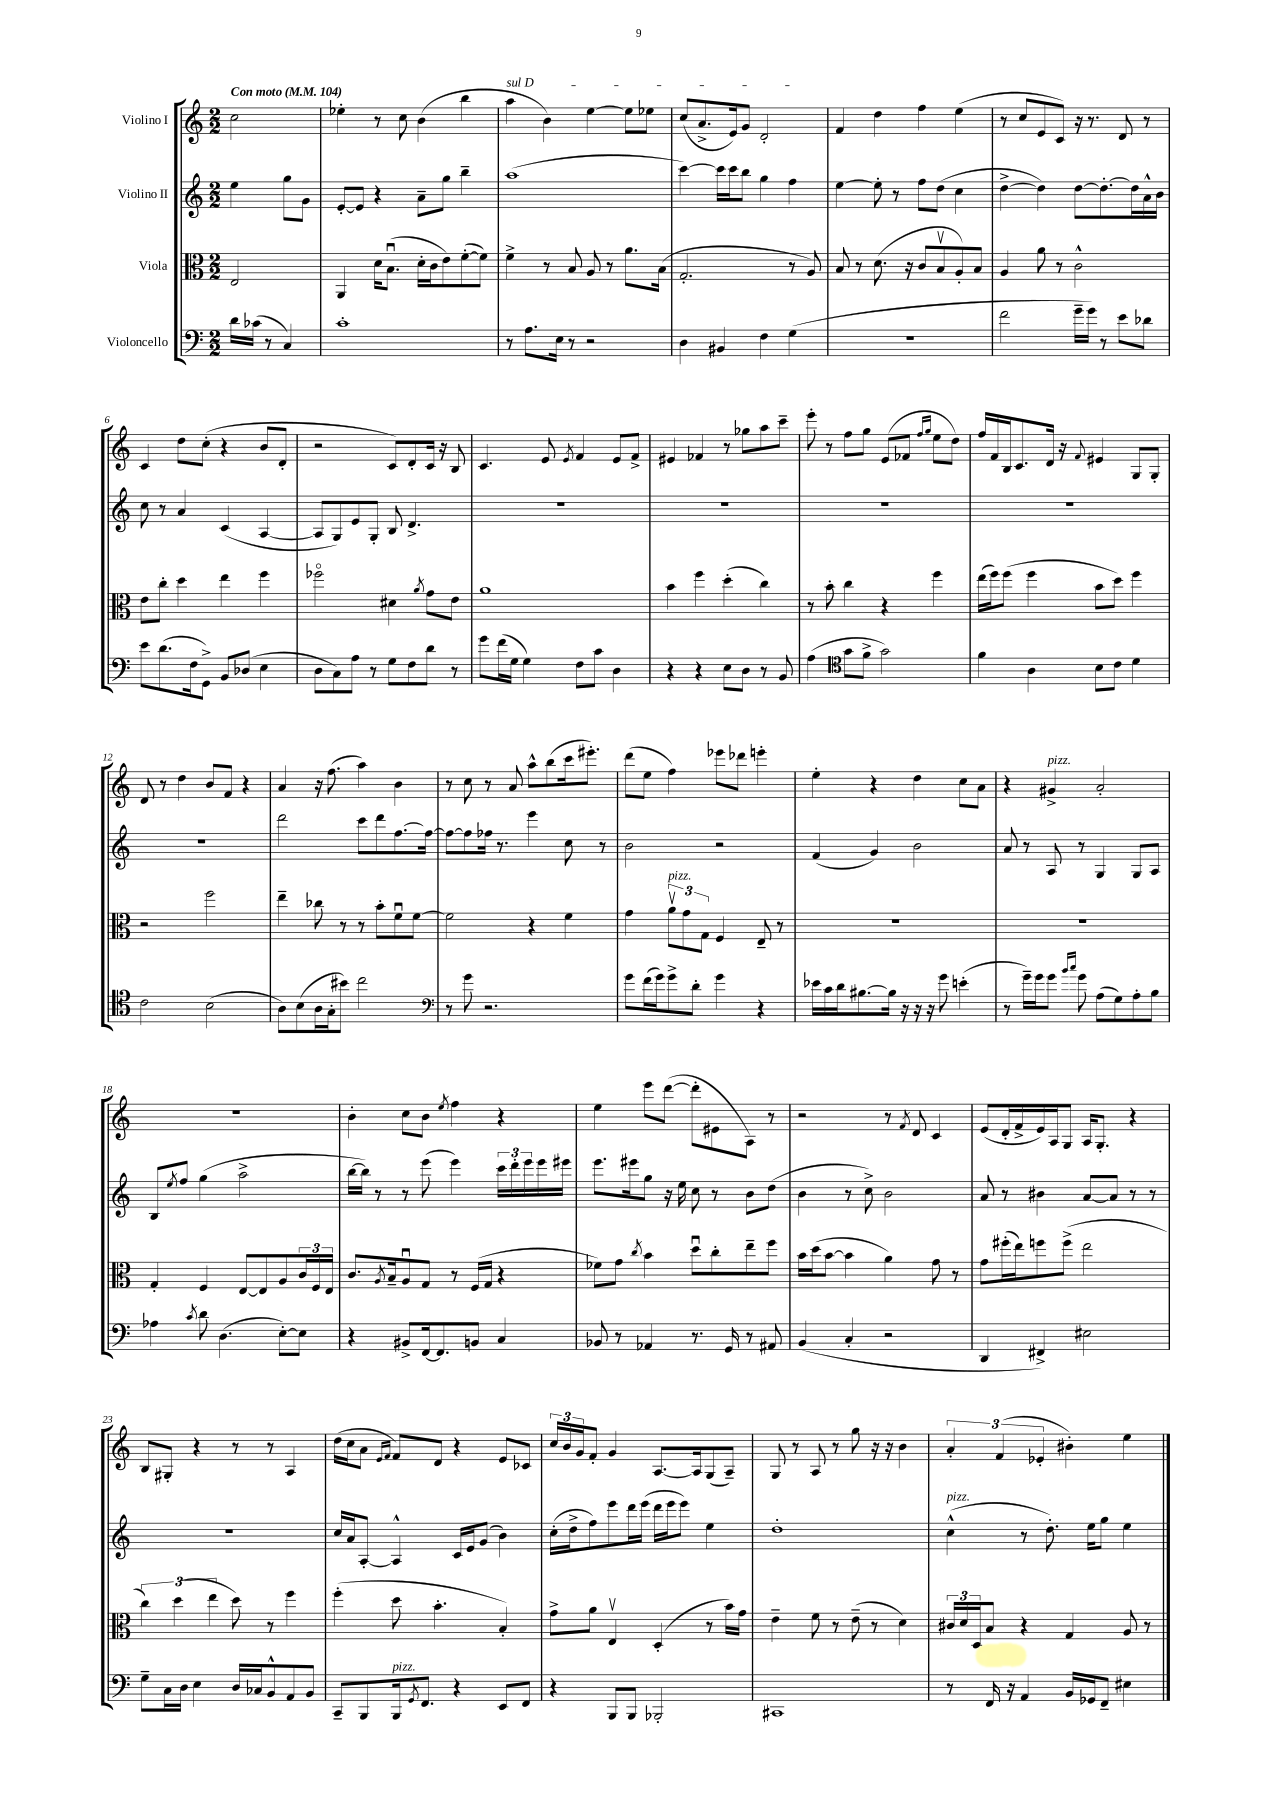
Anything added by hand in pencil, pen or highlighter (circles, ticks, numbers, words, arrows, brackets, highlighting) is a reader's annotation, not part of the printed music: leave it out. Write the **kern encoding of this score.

**kern	**kern	**kern	**kern
*staff4	*staff3	*staff2	*staff1
*clefF4	*clefC3	*clefG2	*clefG2
*k[]	*k[]	*k[]	*k[]
*M2/2	*M2/2	*M2/2	*M2/2
*MM104	*MM104	*MM104	*MM104
16d\LL	2E/	4ee\	2cc\
(16c-\JJ	.	.	.
8r	.	.	.
4C/)	.	8gg\L	.
.	.	8g\J	.
=	=	=	=
1c'	4AA/	[8e'/L	4ee-'\
.	.	8e/]J	.
.	16d\LK	4r	8r
.	(8.Bu\J	.	.
.	.	.	8cc\
.	16d'\LL	8a~\L	(4b\
.	16c\J	.	.
.	8e\)	8gg\J	.
.	([8f'\	4bb~\	4bb\
.	8f\]J)	.	.
=	=	=	=
8r	4f^\	(1aa	4aa\
8.A\L	.	.	.
.	8r	.	4b\)
16E\Jk	.	.	.
8r	8B/	.	.
2r	8A/	.	[4ee\
.	8r	.	.
.	8.a\L	.	8ee\]L
.	.	.	8ee-\J
.	(16B\Jk	.	.
=	=	=	=
4D\	2.G'/	[4ccc\)	(8cc/L
.	.	.	8.a^/
4BB#/	.	16ccc\]LL	.
.	.	16ccc\J	16e/k)
.	.	8bb\J	8g/J
4F\	.	4gg\	2d'/
(4G\	8r	4ff\	.
.	8A/)	.	.
=	=	=	=
1r	8B/	[4ee\	4f/
.	8r	.	.
.	(8.d\	8ee'\]	4dd\
.	.	8r	.
.	16r	.	.
.	8c/L	8ff\L	4ff\
.	8Bv/	(8dd\J	.
.	8A'/)	4cc\	(4ee\
.	8B/J	.	.
=	=	=	=
2f\	4A/	[4dd^\	8r
.	.	.	8cc/L
.	8a\	4dd\])	8e/
.	8r	.	8c/J)
16g~\LL	2c^^\	[8dd\L	16r
16g\JJ)	.	.	8.r
8r	.	8.dd'\_	.
8e\L	.	.	8d/
.	.	16dd\]L	.
8d-\J	.	16a^^\	8r
.	.	16b\JJ	.
=	=	=	=
8e\L	8e\L	8cc\	4c/
(8.d\	8cc'\J	8r	.
.	4dd\	4a/	8dd\L
16F\k	.	.	.
8GG^\J)	.	.	(8cc'\J
8BB/L	4ee\	(4c/	4r
(8D-/J	.	.	.
4E\	4ff\	[4A/	8b/L
.	.	.	8d'/J
=	=	=	=
8D\L	2ff-o\	8A/]L	2r
8C\)	.	8G/)	.
8A\J	.	8e/	.
8r	.	8G'/J	.
8G\L	4d#\	8B/	8c/L)
8F\	.	4.d^/	8d'/
.	8qa/	.	.
8d\J	8g\L	.	16c/Jk
.	.	.	16r
8r	8e\J	.	8B/
=	=	=	=
8g\L	1a	1r	4.c/
(16f\L	.	.	.
16G\JJ	.	.	.
4G\)	.	.	.
.	.	.	8e/
.	.	.	8qe/
8F\L	.	.	4f/
8c\J	.	.	.
4D\	.	.	8e/L
.	.	.	8f^/J
=	=	=	=
4r	4b\	1r	4e#/
4r	4ff\	.	4f-/
8E\L	(4dd'\	.	8r
8D\J	.	.	8gg-\L
8r	4cc\)	.	8aa\
8BB/	.	.	8ccc~\J
=	=	=	=
(4A\	8r	1r	8eee'\
.	8b'\	.	8r
*clefC4	*	*	*
8g\L	4cc\	.	8ff\L
8f^\J	.	.	8gg\J
2g\)	4r	.	(8e/L
.	.	.	8f-/J
.	.	.	16qqff/LL
.	.	.	16qqgg/JJ
.	4ff\	.	8ee\L
.	.	.	8dd\J)
=	=	=	=
4f\	(16ee\LL	1r	16ff/LL
.	16ff\J)	.	16f/
.	(8ff\J	.	16B/J
.	.	.	8.c/
4A\	4ff\	.	.
.	.	.	16d/Jk
.	.	.	16r
.	.	.	8qqf/
8B\L	8b\L	.	4e#/
8c\J	8dd\J)	.	.
4d\	4ff\	.	8G/L
.	.	.	8G'/J
=	=	=	=
2c\	2r	1r	8d/
.	.	.	8r
.	.	.	4dd\
(2B\	2ff\	.	8b/L
.	.	.	8f/J
.	.	.	4r
=	=	=	=
8A\L)	4ee~\	2ddd\	4a/
(8B\	.	.	.
16A\L	8cc-\	.	16r
16G'\J	.	.	(8.ff\
8b#\J)	8r	.	.
2cc\	8r	8ccc\L	4aa\)
.	8b'\L	8ddd\	.
.	8fu\	[8.ff\	4b\
.	[8f\J	.	.
.	.	16ff\_Jk	.
=	=	=	=
*clefF4	*	*	*
8r	2f\]	8ff\_L	8r
8g\	.	8ff\]	8cc\
2.r	.	16ff-\Jk	8r
.	.	8.r	.
.	.	.	8a/
.	4r	4eee\	8aa^^\L
.	.	.	(8bb\
.	4f\	8cc\	16ccc\k
.	.	.	8.eee#'\J)
.	.	8r	.
=	=	=	=
8g\L	4g\	2b\	(8ddd\L
(16f\L	.	.	8ee\J
16g\J)	.	.	.
8g^\	12av\L	.	4ff\)
.	12g\	.	.
8d'\J	.	.	.
.	12G\J	.	.
4g\	4F/	2r	8eee-\L
.	.	.	8ddd-\J
4r	8E~/	.	4eee'\
.	8r	.	.
=	=	=	=
16e-\LL	1r	(4f/	4ee'\
16c\	.	.	.
16d\J	.	.	.
[8.B#\	.	.	.
.	.	4g/)	4r
16B#\]Jk	.	.	.
16r	.	.	.
16r	.	2b\	4dd\
16r	.	.	.
8g\	.	.	.
(4e'\	.	.	8cc\L
.	.	.	8a\J
=	=	=	=
8r	1r	8a/	4r
16g~\LL)	.	8r	.
16g\J	.	.	.
8g\J	.	8A/	4g#^/
16qqb/LL	.	.	.
16qqcc/JJ	.	.	.
8g\	.	8r	.
(8A\L	.	4G/	2a'/
8G\)	.	.	.
8A'\	.	8G/L	.
8B\J	.	8A/J	.
=	=	=	=
4A-\	4G'/	8B/L	1r
.	.	8qee/	.
.	.	8ff/J	.
8qc/	.	.	.
8d\	4F/	(4gg\	.
(4.D\	.	.	.
.	[8E/L	2aa^\	.
.	8E/]	.	.
[8E'\L)	8A/	.	.
8E\]J	24c/L	.	.
.	24F/	.	.
.	24E/JJ	.	.
=	=	=	=
4r	8.c/L	[16bb\LL	4b'\
.	.	16bb\]JJ)	.
.	.	8r	.
.	8qA/	.	.
.	16B~/k	.	.
8BB#^/L	8Au/	8r	8cc\L
[16FF/k	8G/J	(8eee\	8b\J
8.FF/]	.	.	.
.	.	.	8qee/
.	8r	4eee\)	4ff\
8BB/J	(16F/LL	.	.
.	16G/JJ	.	.
4C/	4r	24ccc\LL	4r
.	.	24ddd'\	.
.	.	24eee\	.
.	.	16eee\	.
.	.	16eee#\JJ	.
=	=	=	=
8BB-/	8f-\L)	8.eee\L	4ee\
8r	8g\J	.	.
.	.	16eee#\k	.
.	8qcc/	.	.
4AA-/	4b\	8gg\J	8eee\L
.	.	16r	([8ddd\J
.	.	16ee\	.
8.r	8ddu\L	8cc\	8ddd'\]L
.	8cc'\	8r	8e#\
16GG/	.	.	.
8r	8ee~\	8b\L	8A\J)
8AA#/	8ff\J	(8dd\J	8r
=	=	=	=
(4BB/	16b\LL	4b\	2r
.	(16dd\J	.	.
.	[8b\J	.	.
4C'/	4b\]	8r	.
.	.	8cc^\)	.
2r	4a\)	2b\	8r
.	.	.	8qf/
.	.	.	8d/
.	8g\	.	4c/
.	8r	.	.
=	=	=	=
4DD/	8g\L	8a/	(8e/L
.	(16ff#'\L	8r	16d'/L
.	16ee\J)	.	16f^/
4FF#^/)	8ff\	4b#\	16e/)
.	.	.	16A/J
.	(8ff^\J	.	8G/J
2E#\	2ee\	[8a/L	16A/LK
.	.	.	8.G'/J
.	.	8a/]J	.
.	.	8r	4r
.	.	8r	.
=	=	=	=
8G~\L	6cc\)	1r	8B/L
16C\L	.	.	8G#'/J
.	(6dd\	.	.
16D\JJ	.	.	.
4E\	.	.	4r
.	6ee\	.	.
16D/LL	8dd\)	.	8r
16C-/J	.	.	.
8BB^^/	8r	.	8r
8AA/	4ff\	.	4A/
8BB/J	.	.	.
=	=	=	=
8CC~/L	(4ff'\	16cc/LL	(16dd\LL
.	.	16a/J	16cc\J
8BBB/	.	[8A'/J	8a\J
.	.	.	16qqe/LL
.	.	.	16qqf/JJ
16BBB/k	8dd\	4A^^/]	8f/L)
8qGG/	.	.	.
8.FF/J	.	.	.
.	4.b'\	.	8d/J
4r	.	16c/LL	4r
.	.	16e/J	.
.	.	(8g/J	.
8EE/L	4B'/)	4b\)	8e/L
8FF/J	.	.	8c-/J
=	=	=	=
4r	8g^\L	(16cc'\LL	24cc/LL
.	.	.	24b/
.	.	16dd^\J	.
.	.	.	24g/J
.	8a\J	8ff\)	8f'/J
8BBB/L	4Ev/	8eee\	4g/
8BBB/J	.	16ddd\L	.
.	.	(16eee\JJ	.
2BBB-'/	(4D'/	16ddd\LL	[8.A/L
.	.	16eee\J	.
.	.	8eee\J)	.
.	.	.	16A/]k
.	8r	4ee\	(8G/
.	16b\LL)	.	8A~/J)
.	16g\JJ	.	.
=	=	=	=
1CC#	4e~\	1dd'	8G/
.	.	.	8r
.	8f\	.	8A/
.	8r	.	8r
.	(8e~\	.	8gg\
.	8r	.	16r
.	.	.	16r
.	4d\)	.	4b\
=	=	=	=
8r	24c#/LL	(4cc^^\	6a'/
.	24d/	.	.
.	24D/J	.	.
16FF/	8B/J	.	.
.	.	.	(6f/
16r	.	.	.
4AA/	4r	8r	.
.	.	.	6e-'/
.	.	8.dd'\)	.
16BB/LL	4G/	.	4b#'\)
16GG-/J	.	16ee\LK	.
8FF~/J	.	8gg\J	.
4E#\	8A/	4ee\	4ee\
.	8r	.	.
==	==	==	==
*-	*-	*-	*-
